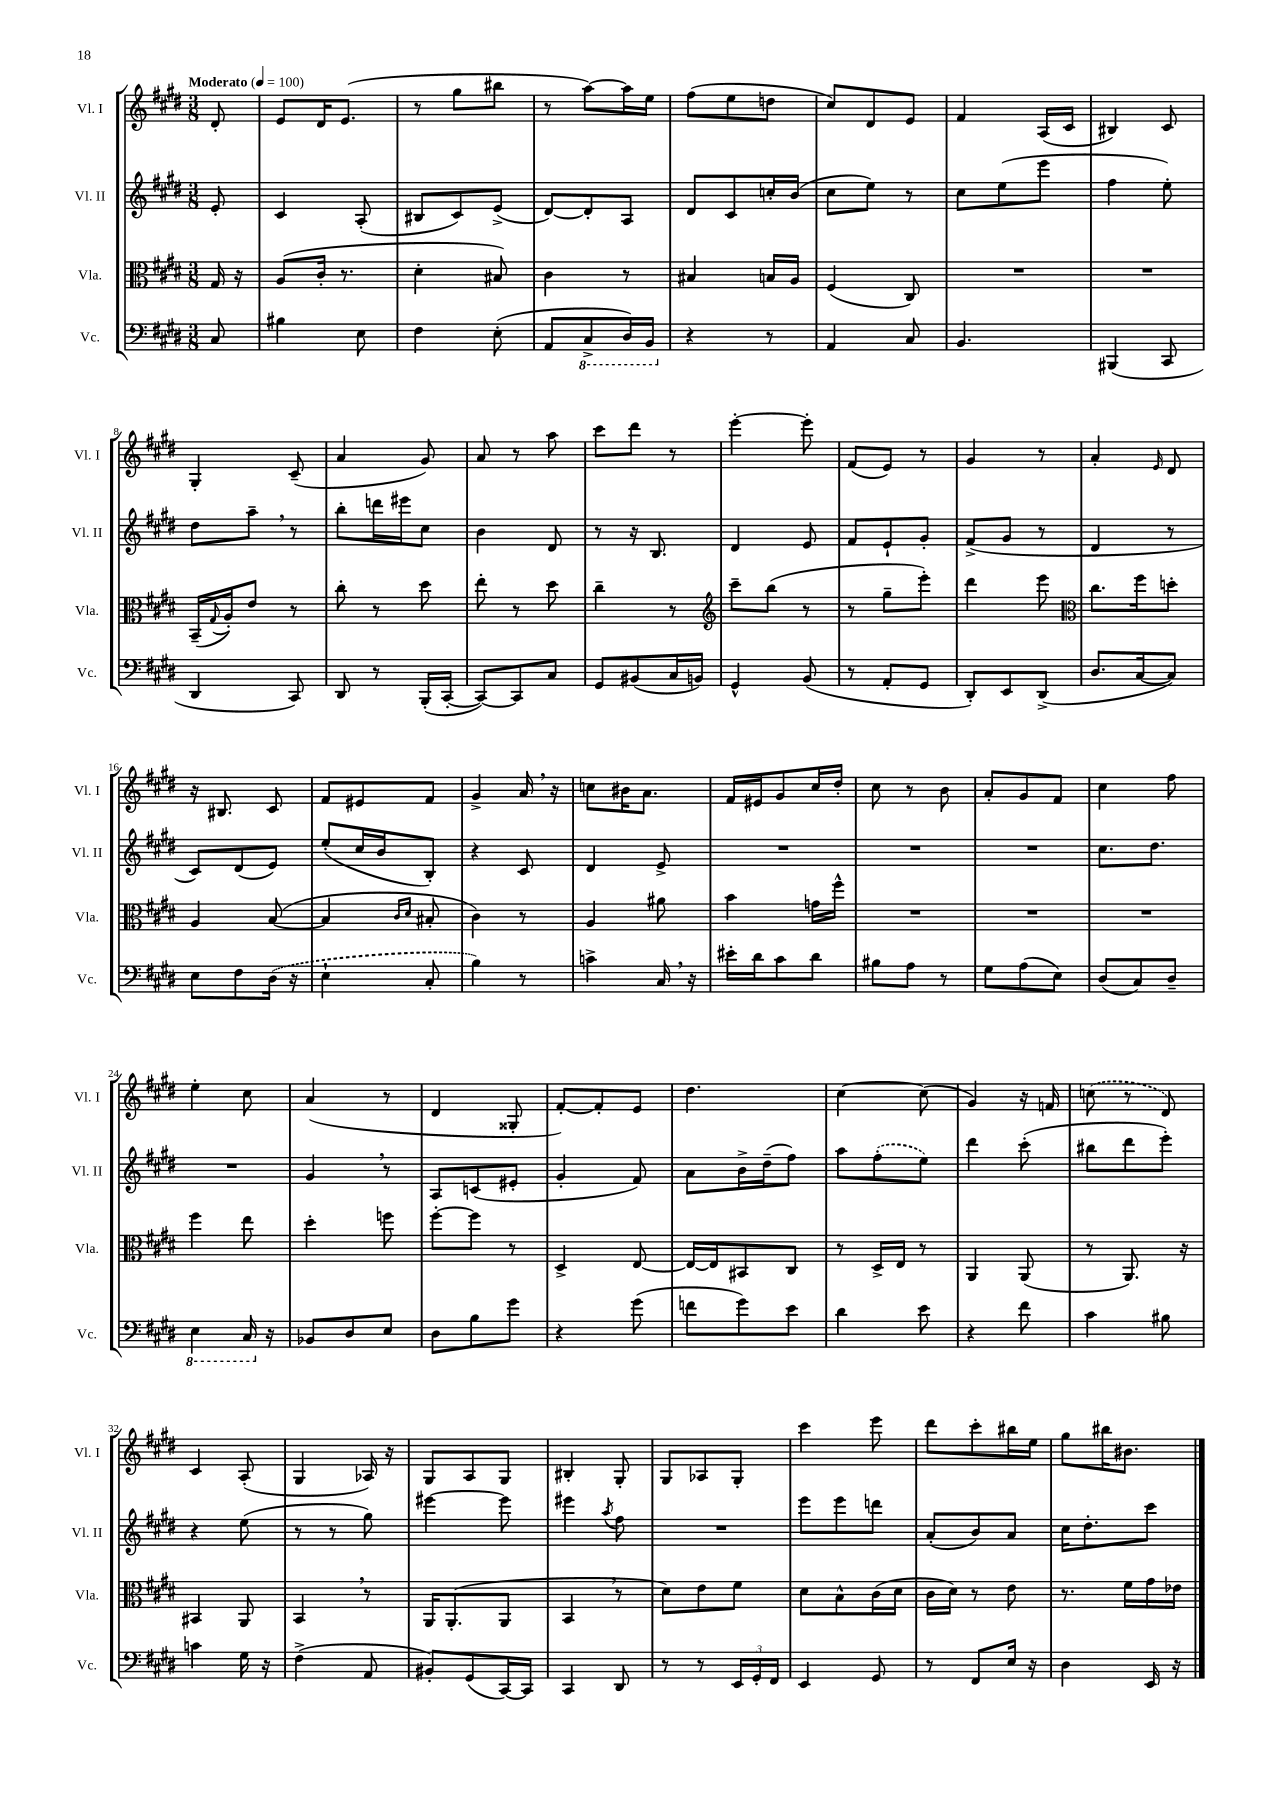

**kern	**kern	**kern	**kern
*staff4	*staff3	*staff2	*staff1
*clefF4	*clefC3	*clefG2	*clefG2
*k[f#c#g#d#]	*k[f#c#g#d#]	*k[f#c#g#d#]	*k[f#c#g#d#]
*M3/8	*M3/8	*M3/8	*M3/8
*MM100	*MM100	*MM100	*MM100
8C#	16G#	8e'	8d#'
.	16r	.	.
=	=	=	=
4B#	(8A	4c#	8e
.	16c#'	.	16d#
.	8.r	.	(8.e
8E	.	(8A'	.
=	=	=	=
4F#	4d#'	8B#	8r
.	.	8c#)	8gg#
(8E'	8B#)	(8e^	8bb#
=	=	=	=
8AA	4c#	[8d#)	8r
8CC#^	.	8d#']	[8aa)
16DD#)	8r	8A	16aa]
16BBB	.	.	16ee
=	=	=	=
4r	4B#	8d#	(8ff#
.	.	8c#	8ee
8r	16B	16cc'	8dd
.	16A	(16b	.
=	=	=	=
4AA	(4F#	8cc#	8cc#)
.	.	8ee)	8d#
8C#	8C#)	8r	8e
=	=	=	=
4.BB	4.r	8cc#	4f#
.	.	(8ee	.
.	.	8eee	(16A
.	.	.	16c#
=	=	=	=
(4BBB#	4.r	4ff#	4B#)
8CC#	.	8ee')	8c#
=	=	=	=
4DD#	(16BB~	8dd#	4G#'
.	8qqG#	.	.
.	16A')	.	.
.	8e	8aa~	.
8CC#)	8r	8r	(8c#~
=	=	=	=
8DD#	8cc#'	8bb'	4a
8r	8r	16ddd	.
.	.	16eee#	.
(16BBB'	8dd#	8cc#	8g#)
[16CC#'	.	.	.
=	=	=	=
8CC#_)	8ee'	4b	8a
8CC#]	8r	.	8r
8C#	8dd#	8d#	8aa
=	=	=	=
8GG#	4cc#~	8r	8ccc#
(8BB#	.	16r	8ddd#
.	.	8.B	.
16C#	8r	.	8r
16BB)	.	.	.
=	=	=	=
*	*clefG2	*	*
4GG#^^	8ccc#~	4d#	[4eee'
.	(8bb	.	.
(8BB	8r	8e	8eee']
=	=	=	=
8r	8r	8f#	(8f#
8AA'	8gg#~	8e`	8e)
8GG#	8eee')	8g#'	8r
=	=	=	=
8DD#')	4ddd#	(8f#^	4g#
8EE	.	8g#	.
(8DD#^	8eee	8r	8r
=	=	=	=
*	*clefC3	*	*
8.D#	8.cc#	4d#	4a'
[16C#	16ff#	.	.
.	.	.	16qqe
8C#])	8dd'	8r	8d#
=	=	=	=
8E	4A	8c#)	16r
.	.	.	8.B#
8F#	.	(8d#	.
(16D#	([8B	8e)	8c#
16r	.	.	.
=	=	=	=
4E`	4B]	(8ee'	8f#
.	.	16cc#	8e#
.	.	16b	.
.	16qqc#	.	.
.	16qqd#	.	.
8C#'	8B#'	8B')	8f#
=	=	=	=
4B)	4c#)	4r	4g#^
8r	8r	8c#	16a
.	.	.	16r
=	=	=	=
4c^	4A	4d#	8cc
.	.	.	16b#
.	.	.	8.a
16C#	8a#	8e^	.
16r	.	.	.
=	=	=	=
16e#'	4b	4.r	16f#
16d#	.	.	16e#
8c#	.	.	8g#
8d#	16g	.	16cc#
.	16ff#^^	.	16dd#'
=	=	=	=
8B#	4.r	4.r	8cc#
8A	.	.	8r
8r	.	.	8b
=	=	=	=
8G#	4.r	4.r	8a'
(8A	.	.	8g#
8E)	.	.	8f#
=	=	=	=
(8D#	4.r	8.cc#	4cc#
8C#)	.	.	.
.	.	8.dd#	.
8D#~	.	.	8ff#
=	=	=	=
4EE	4ff#	4.r	4ee'
16CC#	8ee	.	8cc#
16r	.	.	.
=	=	=	=
8BB-	4dd#'	4g#	(4a
8D#	.	.	.
8E	8ff	8r	8r
=	=	=	=
8D#	[8ff#'	8A	4d#
8B	8ff#]	(8c	.
8g#	8r	8e#'	8G##'
=	=	=	=
4r	4D#^	4g#'	[8f#')
.	.	.	8f#']
(8g#	[8E	8f#)	8e
=	=	=	=
8f	16E_	8a	4.dd#
.	16E]	.	.
8g#)	8BB#	16b^	.
.	.	(16dd#~	.
8e	8C#	8ff#)	.
=	=	=	=
4d#	8r	8aa	[4cc#
.	16D#^	(8ff#'	.
.	16E	.	.
8e	8r	8ee)	(8cc#]
=	=	=	=
4r	4AA	4ddd#	4g#)
8f#	(8AA	(8ccc#'	16r
.	.	.	16f
=	=	=	=
4c#	8r	8bb#	(8cc
.	8.AA)	8ddd#	8r
8B#	.	8eee')	8d#)
.	16r	.	.
=	=	=	=
4c	4BB#	4r	4c#
16G#	8AA	(8ee	(8A'
16r	.	.	.
=	=	=	=
(4F#^	4BB	8r	4G#
.	.	8r	.
8AA	8r	8gg#)	16A-)
.	.	.	16r
=	=	=	=
8BB#')	16AA	[4eee#	8G#
.	(8.AA'	.	.
(8GG#	.	.	8A
[16CC#)	8AA	8eee#]	8G#
16CC#]	.	.	.
=	=	=	=
4CC#	4BB	4eee#	4B#'
.	.	8qaa	.
8DD#	8r	8ff#	8G#'
=	=	=	=
8r	8d#)	4.r	8G#
8r	8e	.	8A-
24EE	8f#	.	8G#'
24GG#'	.	.	.
24FF#	.	.	.
=	=	=	=
4EE	8d#	8eee	4ccc#
.	8B^^	8eee	.
8GG#	(16c#	8ddd	8eee
.	16d#	.	.
=	=	=	=
8r	16c#	(8a'	8ddd#
.	16d#)	.	.
8FF#	8r	8b)	8ccc#'
16E	8e	8a	16bb#
16r	.	.	16ee
=	=	=	=
4D#	8.r	16cc#	8gg#
.	.	8.dd#'	.
.	.	.	16bb#
.	16f#	.	8.b#
16EE	16g#	8ccc#	.
16r	16e-	.	.
==	==	==	==
*-	*-	*-	*-
